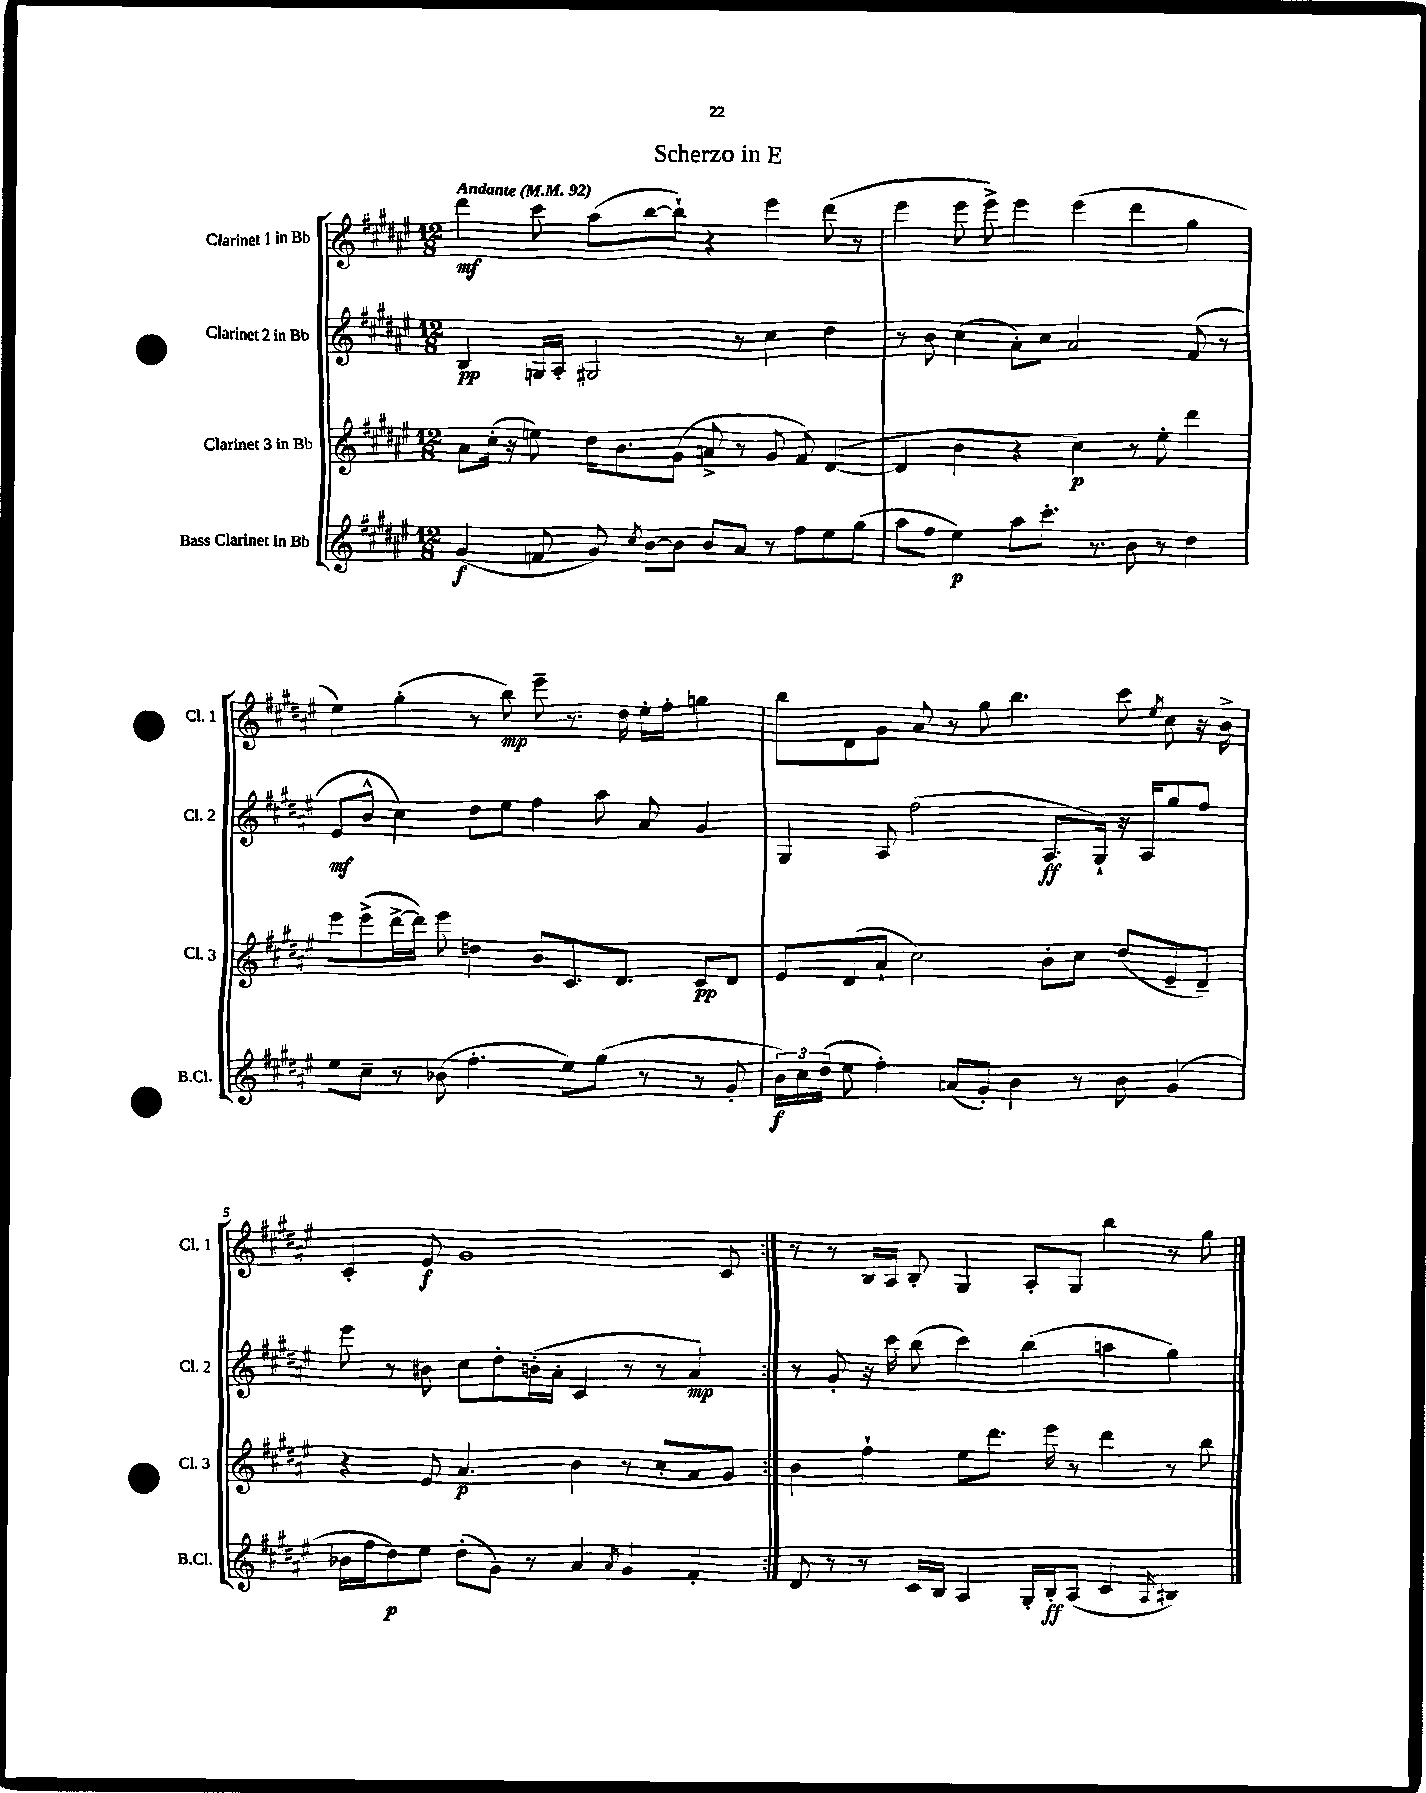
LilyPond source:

\header { title = "Scherzo in E" }
<<
\new StaffGroup <<
\new Staff = "s0" \with { instrumentName = "Clarinet 1 in Bb" shortInstrumentName = "Cl. 1" } {
    \clef treble \key fis \major \numericTimeSignature \time 12/8 \tempo "Andante" 4 = 92
    \autoBeamOff \repeat volta 2 { dis'''4\mf cis'''8 ais''8[( b''8~ b''8]-!) r4 eis'''4 dis'''8( r8 |
    eis'''4 eis'''8 eis'''8->) eis'''4 eis'''4( dis'''4 gis''4 |
    eis''4) gis''4-.( r8 b''8\mp) eis'''8-- r8. dis''16 eis''16[-. fis''16]-. g''4 |
    b''8[ dis'8 gis'8] ais'8 r8 gis''8 b''4. cis'''8 \acciaccatura { eis''8 } cis''8 r16 b'16-> |
    cis'4-. eis'8\f gis'1 cis'8 | }
    r8 r8 b16[ ais16] b8-. gis4 ais8[-. gis8] b''4 r8 gis''8 \bar "|." |
}
\new Staff = "s1" \with { instrumentName = "Clarinet 2 in Bb" shortInstrumentName = "Cl. 2" } {
    \clef treble \key fis \major \numericTimeSignature \time 12/8
    \autoBeamOff \repeat volta 2 { b4\pp g16[ ais16]-. gis2 r8 cis''4 dis''4 |
    r8 b'8 cis''4( ais'8[-.) cis''8] ais'2 fis'8( r8 |
    eis'8[\mf b'8]-^ cis''4) dis''8[ eis''8] fis''4 ais''8 ais'8 gis'4 |
    gis4 ais8 fis''2( ais8.[\ff gis16]-!) r16 ais16[ gis''8 fis''8] |
    eis'''8 r8 bis'8 cis''8[ dis''8-. b'16-.( ais'16]-. cis'4 r8 r8 ais'4\mp) | }
    r8 gis'8-. r16 cis'''16 b''8( cis'''4) b''4( a''4 gis''4) \bar "|." |
}
\new Staff = "s2" \with { instrumentName = "Clarinet 3 in Bb" shortInstrumentName = "Cl. 3" } {
    \clef treble \key fis \major \numericTimeSignature \time 12/8
    \autoBeamOff \repeat volta 2 { ais'8[ cis''16]-.( r16 e''8) dis''16[ b'8. gis'8]( a'8-> r8 gis'8 fis'8) dis'4~( |
    dis'4 b'4 r4 cis''4\p) r8 eis''8-. dis'''4 |
    eis'''8[ eis'''8->( dis'''16~-> dis'''16]) eis'''8 d''4 b'8[ cis'8. dis'8.] cis'8[\pp dis'8] |
    eis'8[ dis'8( ais'8]-! cis''2) b'8[-. cis''8] dis''8[( eis'8-- dis'8]--) |
    r4 eis'8 ais'4.\p b'4 r8 cis''8[-. ais'8 gis'8] | }
    b'4 fis''4-! eis''8[ dis'''8.] eis'''16 r8 dis'''4 r8 b''8 \bar "|." |
}
\new Staff = "s3" \with { instrumentName = "Bass Clarinet in Bb" shortInstrumentName = "B.Cl." } {
    \clef treble \key fis \major \numericTimeSignature \time 12/8
    \autoBeamOff \repeat volta 2 { gis'4\f( f'8 gis'8) \acciaccatura { cis''8 } b'8[~ b'8] b'8[ ais'8] r8 fis''8[ eis''8 gis''8]( |
    ais''8[ fis''8] eis''4\p) ais''8[ cis'''8.]-. r8. b'8 r8 dis''4 |
    eis''8[ cis''8]-- r8 bes'8( fis''4.-. eis''8[) gis''8]( r8 r8 gis'8-. |
    \tuplet 3/2 { b'16[\f) cis''16 dis''16]( } eis''8 fis''4-.) a'8[( gis'8]-.) b'4 r8 b'8 gis'4( |
    bes'16[ fis''16 dis''8\p) eis''8] dis''8[-.( gis'8]) r8 ais'4 \acciaccatura { ais'8 } gis'4 fis'4-. | }
    dis'8 r8 r8 cis'16[ b16] ais4 gis16[-. b16-.\ff ais8]( cis'4 \grace { ais16 } bis4) \bar "|." |
}
>>
>>
\layout { \context { \Score \override BarNumber.break-visibility = ##(#f #t #t) barNumberVisibility = #(every-nth-bar-number-visible 5) } }
